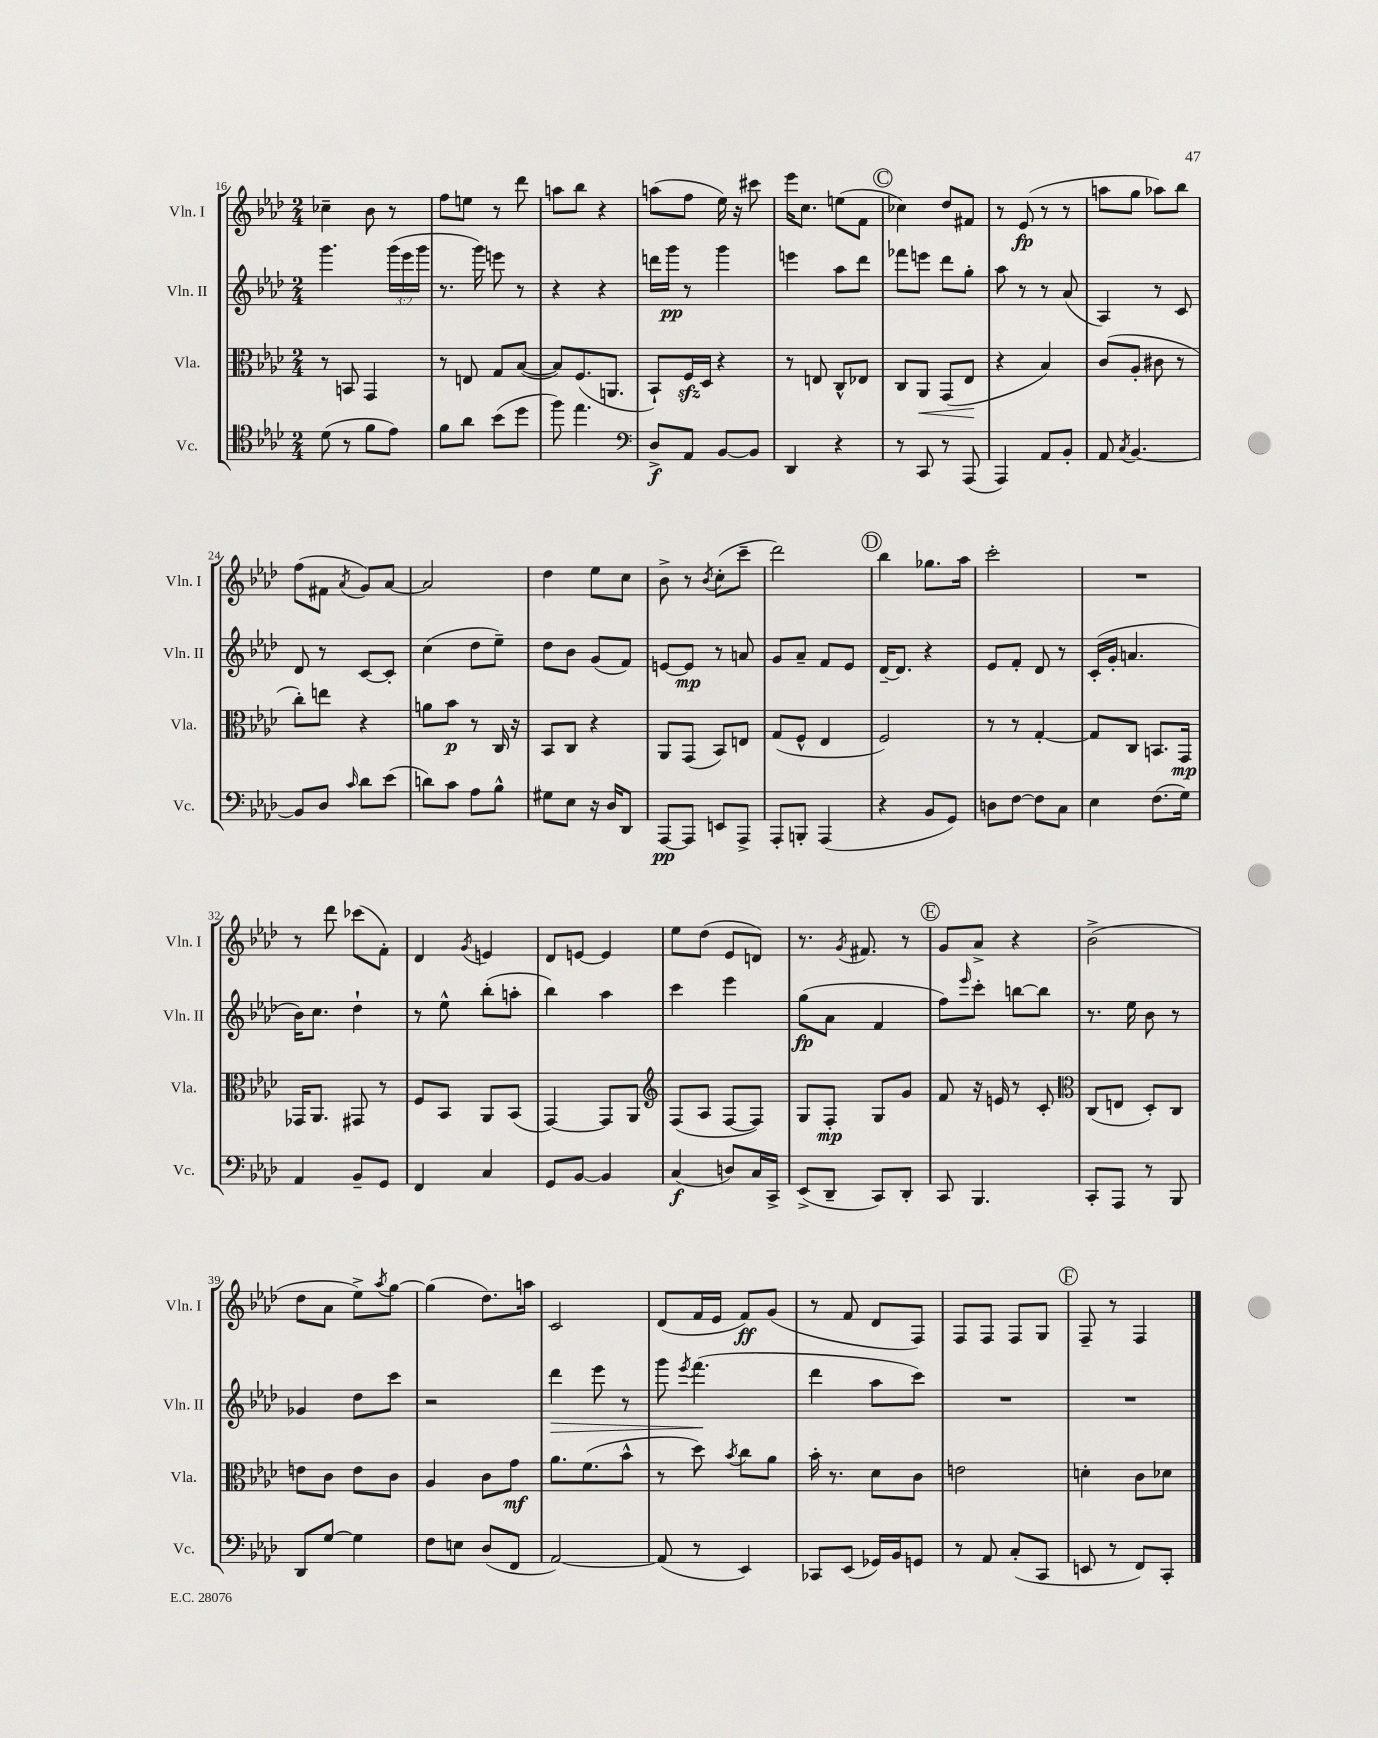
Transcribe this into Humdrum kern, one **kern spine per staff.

**kern	**kern	**kern	**kern
*staff4	*staff3	*staff2	*staff1
*clefC4	*clefC3	*clefG2	*clefG2
*k[b-e-a-d-]	*k[b-e-a-d-]	*k[b-e-a-d-]	*k[b-e-a-d-]
*M2/4	*M2/4	*M2/4	*M2/4
(8d-	8r	4.ggg	4cc-~
8r	8BB	.	.
8f	4GG	.	8b-
8e-)	.	(24ggg	8r
.	.	24eee-	.
.	.	24ggg	.
=	=	=	=
8f	8r	8.r	8ff
8a-	8E	.	8ee
.	.	16ggg)	.
(8b-	8G	8eee	8r
8dd-	([8B-	8r	8ddd-
=	=	=	=
8ff)	8B-])	4r	8aa
4.ee-	(8.F	.	8bb-
.	.	4r	4r
.	8.AA	.	.
=	=	=	=
*clefF4	*	*	*
8D-^	8BB-`)	16ddd	(8aa
.	.	16ggg	.
8AA-	16F	8r	8ff
.	16D-	.	.
[8BB-	4r	4ggg	16ee-)
.	.	.	16r
8BB-]	.	.	8ccc#
=	=	=	=
4DD-	8r	4eee	16eee-
.	.	.	8.cc
.	8E	.	.
4r	8C^^	8aa-	(8ee
.	8E-	8ddd-	8f
=	=	=	=
8r	8C	8fff-	4cc-)
8CC	8AA-	8eee	.
8r	(8GG	8ddd-	8dd-
(8AAA-	8E-	8gg'	8f#
=	=	=	=
4AAA-)	4r	8aa-	8r
.	.	8r	(8e-
8AA-	4B-)	8r	8r
8BB-'	.	(8a-	8r
=	=	=	=
8AA-	(8c	4A-)	8aa
8qC	.	.	.
[4.BB-	8A-'	.	8gg
.	8c#	8r	8aa-)
.	8r	8c	8bb-
=	=	=	=
8BB-]	8cc')	8d-	(8ff
8D-	8ee	8r	8f#
16qqc	.	.	8qa-
8d-	4r	[8c	8g)
(8e-	.	8c']	[8a-
=	=	=	=
8d)	8a	(4cc	2a-]
8c	8b-	.	.
8A-	8r	8dd-	.
8B-^^	16C	8ee-~)	.
.	16r	.	.
=	=	=	=
8G#	8BB-	8dd-	4dd-
8E-	8C	8b-	.
16r	4r	(8g	8ee-
16D-	.	.	.
8DD-	.	8f)	8cc
=	=	=	=
[8AAA-	8AA-	[8e	8b-^
8AAA-]	(8GG	8e]	8r
.	.	.	8qb-
8EE	8BB-)	8r	(8cc'
8AAA-^	8E	8a	8ccc~
=	=	=	=
8AAA-'	(8G	8g	2ddd-)
8BBB'	8F^^	8a-~	.
(4AAA-	4E-	8f	.
.	.	8e-	.
=	=	=	=
4r	2F)	[16d-~	4bb-
.	.	8.d-]	.
8BB-	.	4r	8.gg-
8GG)	.	.	.
.	.	.	16aa-
=	=	=	=
8D	8r	8e-	2ccc'
[8F	8r	8f'	.
8F]	[4G'	8d-	.
8C	.	8r	.
=	=	=	=
4E-	8G]	(16c'	2r
.	.	16g'	.
.	8C	4.a	.
(8.F	8.BB	.	.
16G)	16GG	.	.
=	=	=	=
4AA-	16GG-	16b-)	8r
.	8.AA-	8.cc	.
.	.	.	8ddd-
8BB-~	8GG#	4dd-`	(8ccc-
8GG	8r	.	8f')
=	=	=	=
4FF	8F	8r	4d-
.	8BB-	8ee-^^	.
.	.	.	8qg
4C	8AA-	(8bb-'	4e
.	(8BB-	8aa'	.
=	=	=	=
8GG	[4GG)	4bb-)	8d-
[8BB-	.	.	[8e
4BB-]	8GG]	4aa-	4e]
.	8AA-	.	.
=	=	=	=
*	*clefG2	*	*
(4C	(8F	4ccc	8ee-
.	8A-	.	(8dd-
8D)	[8F	4eee-	8e-
16C	8F])	.	8d)
16CC^	.	.	.
=	=	=	=
(8EE-^	8G	(8gg	8.r
8DD-~	8F'	8a-	.
.	.	.	8qg
.	.	.	8.f#
8CC)	8G	4f	.
8DD-'	8g	.	8r
=	=	=	=
8CC	8f	8ff)	8g
.	.	16qqeee-	.
4.BBB-	16r	8ccc'	8a-^
.	16e	.	.
.	8r	[8bb	4r
.	8c'	8bb]	.
=	=	=	=
*	*clefC3	*	*
8CC'	(8C	8.r	(2b-^
8AAA-	8E	.	.
.	.	16ee-	.
8r	8D-')	8b-	.
8BBB-	8C	8r	.
=	=	=	=
8DD-	8e	4g-	8dd-
[8G	8c	.	8a-
4G]	8e	8dd-	8ee-^)
.	.	.	8qaa-
.	8c	8ccc	[8gg
=	=	=	=
8F	4A-	2r	(4gg]
8E	.	.	.
(8D-	8c	.	8.dd-)
8FF	8g	.	.
.	.	.	16aa
=	=	=	=
[2AA-)	8.a-	4ddd-	2c
.	(8.f	.	.
.	.	8eee-	.
.	8b-^^	8r	.
=	=	=	=
(8AA-]	8r	8ggg	(8d-
.	.	8qeee-	.
8r	8dd-)	(4.fff	16f
.	.	.	16e-
.	8qb-	.	.
4EE-)	8cc	.	8f)
.	8a-	.	(8g
=	=	=	=
8CC-	16b-'	4ddd-	8r
.	8.r	.	.
(8EE-	.	.	8f
16GG-)	8d-	8aa-	8d-
16BB-	.	.	.
8GG	8c	8ccc)	8F)
=	=	=	=
8r	2e	2r	8F
8AA-	.	.	8F
(8C'	.	.	8F
8CC	.	.	8G
=	=	=	=
8EE	4d'	2r	8F~
8r	.	.	8r
8FF)	8c	.	4F
8CC'	8d-	.	.
==	==	==	==
*-	*-	*-	*-
